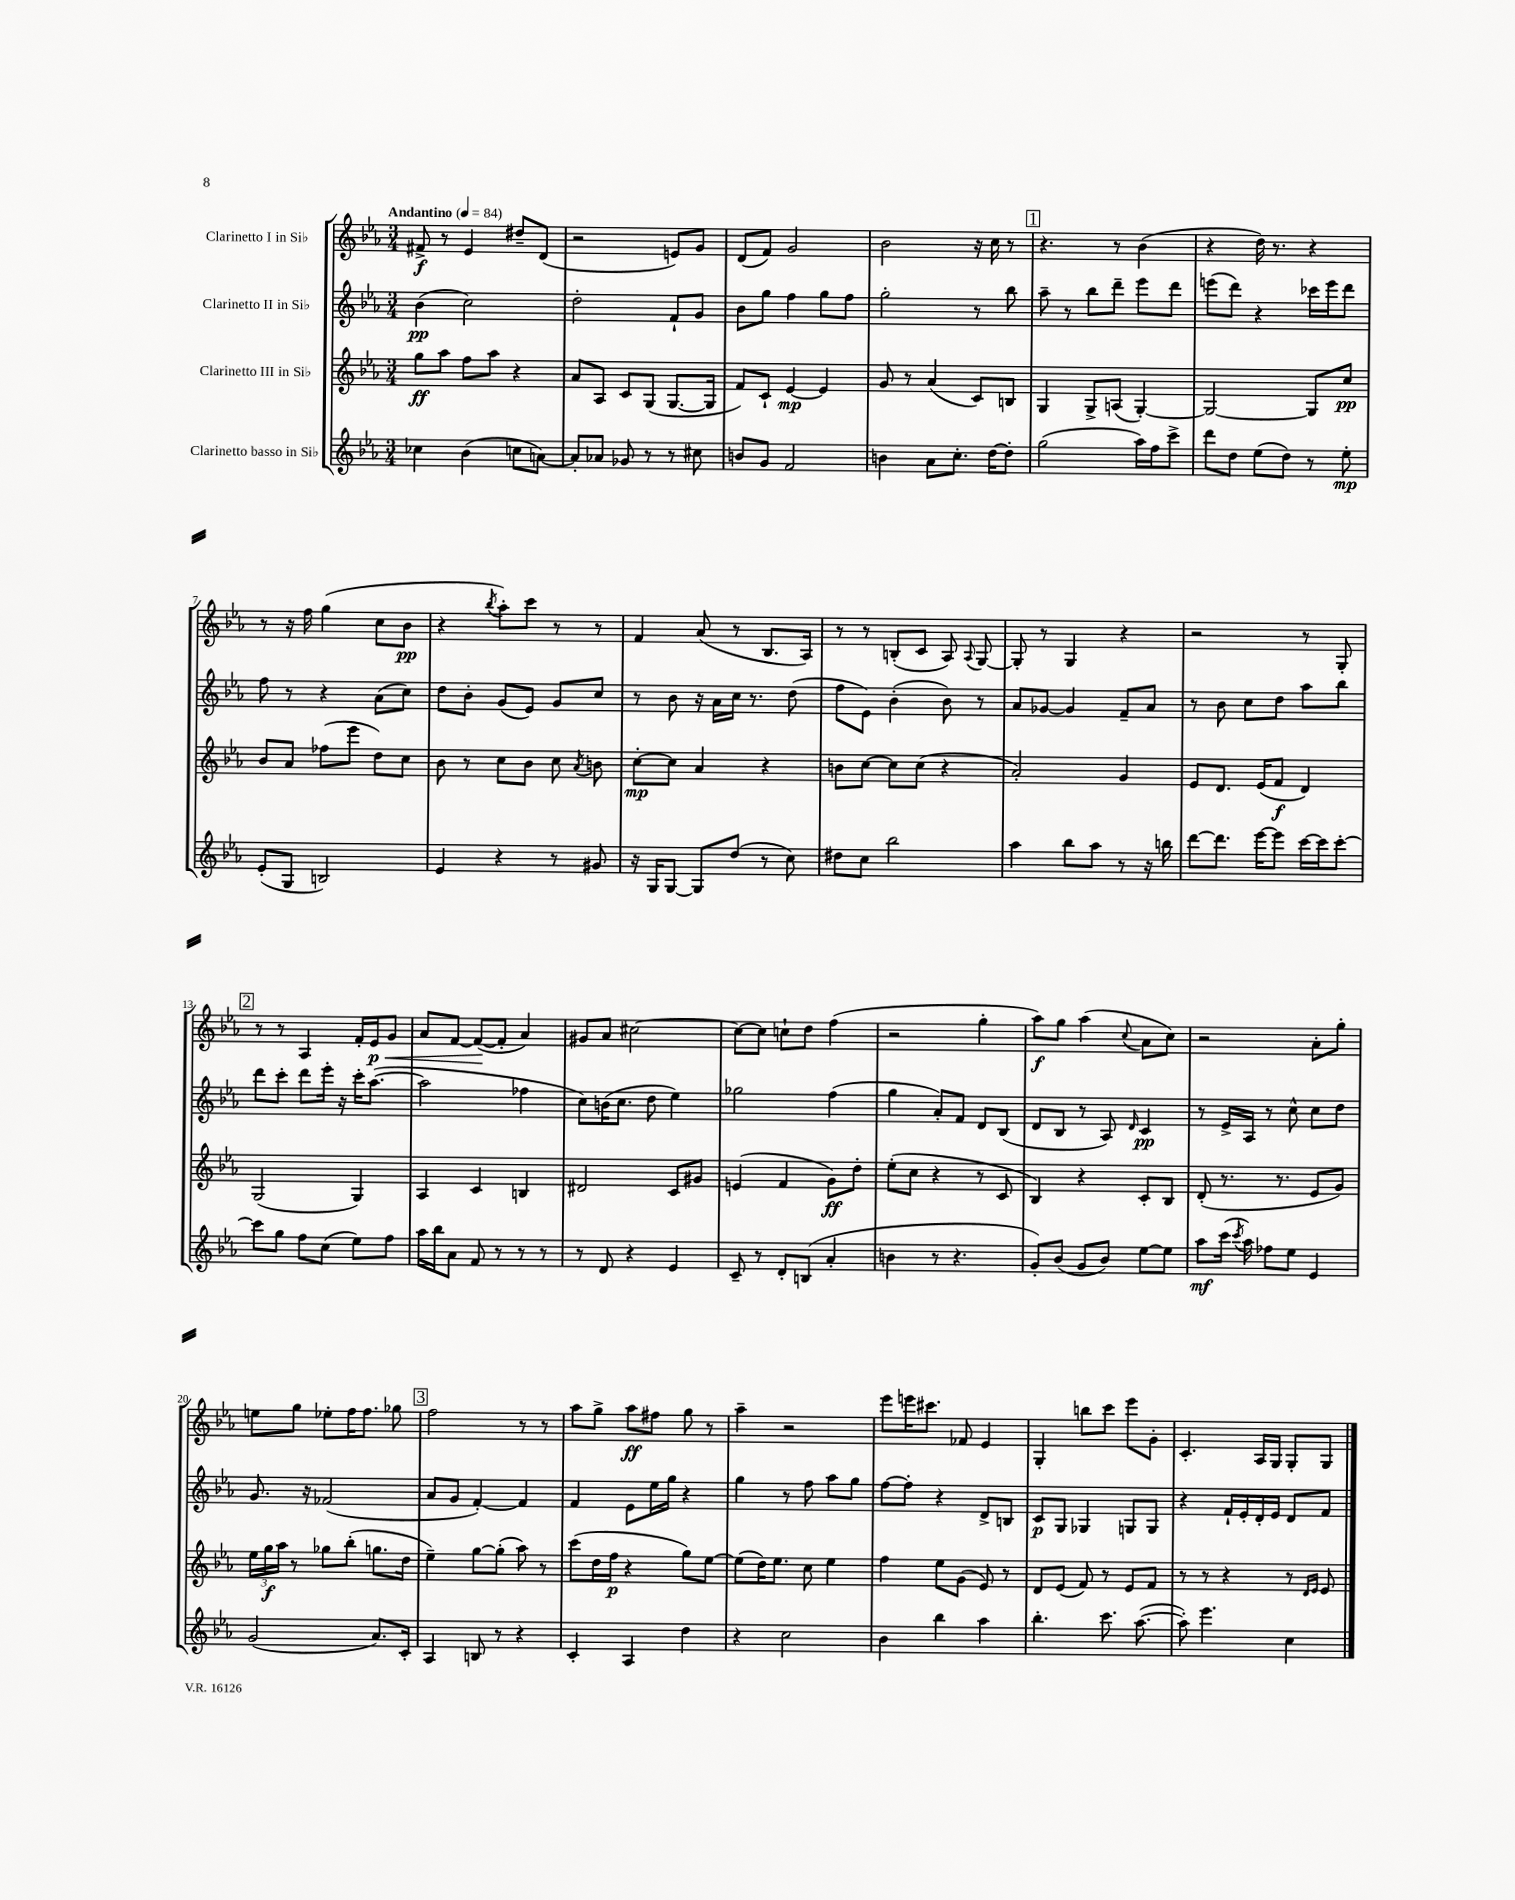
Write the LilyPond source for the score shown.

<<
\new StaffGroup <<
\new Staff = "s0" \with { instrumentName = "Clarinetto I in Sib" } {
    \clef treble \key ees \major \numericTimeSignature \time 3/4 \tempo "Andantino" 4 = 84
    \autoBeamOff fis'8->\f r8 ees'4 dis''8[-- d'8]( |
    r2 e'8[) g'8] |
    d'8[( f'8]) g'2 |
    bes'2 r16 c''16 r8 |
    \mark \markup { \box "1" } r4. r8 bes'4( |
    r4 d''16) r8. r4 |
    r8 r16 f''16 g''4( c''8[ bes'8]\pp |
    r4 \acciaccatura { bes''8 } aes''8[-.) c'''8] r8 r8 |
    f'4 aes'8( r8 bes8.[ aes16]) |
    r8 r8 b8[-.( c'8] aes8) \appoggiatura { aes8 } g8~ |
    g8-. r8 g4 r4 |
    r2 r8 g8-. |
    \mark \markup { \box "2" } r8 r8 aes4 f'16[-. ees'16\p\< g'8] |
    aes'8[ f'8]~ f'8[~\!( f'8]-. aes'4) |
    gis'8[ aes'8] cis''2~ |
    cis''8[~ cis''8] c''8[-! d''8] f''4( |
    r2 g''4-. |
    aes''8[\f) g''8] aes''4( \appoggiatura { c''8 } aes'8[ c''8]) |
    r2 aes'8[-. g''8]-. |
    e''8[ g''8] ees''8[-. f''16 f''8.] ges''8 |
    \mark \markup { \box "3" } f''2 r8 r8 |
    aes''8[ g''8]-> aes''8[\ff fis''8] g''8 r8 |
    aes''4-- r2 |
    ees'''8[ e'''16 cis'''8.] fes'8 ees'4 |
    g4-. b''8[ c'''8] ees'''8[ g'8]-. |
    c'4.-. aes16[ g16] g8[-. g8] \bar "|." |
}
\new Staff = "s1" \with { instrumentName = "Clarinetto II in Sib" } {
    \clef treble \key ees \major \numericTimeSignature \time 3/4
    \autoBeamOff bes'4\pp( c''2) |
    d''2-. f'8[-! g'8] |
    bes'8[ g''8] f''4 g''8[ f''8] |
    g''2-. r8 bes''8 |
    \mark \markup { \box "1" } aes''8-- r8 bes''8[ d'''8]-- ees'''8[ d'''8] |
    e'''8[( d'''8]) r4 ces'''16[ e'''16 d'''8] |
    f''8 r8 r4 aes'8[( c''8]) |
    d''8[ bes'8]-. g'8[( ees'8]) g'8[ c''8] |
    r8 bes'8 r16 aes'16[ c''16] r8. d''8( |
    f''8[ ees'8]) bes'4-.( bes'8) r8 |
    aes'8[ ges'8]~ ges'4 f'8[-- aes'8] |
    r8 bes'8 c''8[ d''8] aes''8[ bes''8] |
    \mark \markup { \box "2" } d'''8[ c'''8]-. d'''8[ ees'''16]-. r16 c'''16[-. aes''8.]~( |
    aes''2 fes''4 |
    c''8[) b'16( c''8.] d''8 ees''4) |
    ges''2 f''4( |
    g''4 aes'8[-.) f'8] d'8[ bes8]( |
    d'8[ bes8] r8 aes8) \grace { d'16 } c'4\pp |
    r8 ees'16[-> aes16] r8 c''8-^ c''8[ d''8] |
    g'8. r16 fes'2( |
    \mark \markup { \box "3" } aes'8[ g'8] f'4~-.) f'4 |
    f'4 ees'8[ ees''16 g''16] r4 |
    g''4 r8 f''8 aes''8[ g''8] |
    f''8[~ f''8]-. r4 d'8[-> b8] |
    c'8[\p g8] ges4 g8[ g8] |
    r4 f'16[-! ees'16-. d'16-. ees'16] d'8[ f'8] \bar "|." |
}
\new Staff = "s2" \with { instrumentName = "Clarinetto III in Sib" } {
    \clef treble \key ees \major \numericTimeSignature \time 3/4
    \autoBeamOff g''8[\ff aes''8] f''8[ aes''8] r4 |
    aes'8[ aes8] c'8[ g8]( g8.[~ g16] |
    f'8[) c'8]-! ees'4~\mp ees'4 |
    g'8 r8 aes'4( c'8[) b8] |
    \mark \markup { \box "1" } g4 g8[-> a8]( g4~-.) |
    g2~ g8[ c''8]\pp |
    bes'8[ aes'8] fes''8[( ees'''8] d''8[) c''8] |
    bes'8 r8 c''8[ bes'8] c''8 \acciaccatura { aes'8 } b'8 |
    c''8[~-.\mp c''8] aes'4 r4 |
    b'8[ c''8]~ c''8[ c''8]( r4 |
    aes'2-.) g'4 |
    ees'8[ d'8.] ees'16[( f'8]\f d'4) |
    \mark \markup { \box "2" } g2( g4) |
    aes4 c'4 b4 |
    dis'2 c'8[ gis'8] |
    e'4( f'4 g'8[\ff) d''8]-. |
    ees''8[-.( c''8] r4 r8 c'8 |
    bes4) r4 c'8[-. bes8] |
    d'8-.( r8. r8. ees'8[ g'8]) |
    \tuplet 3/2 { ees''16[ g''16\f aes''16] } r8 ges''8[ bes''8]-.( g''8.[ d''16] |
    \mark \markup { \box "3" } ees''4--) g''8[~ g''8]-.( aes''8) r8 |
    c'''8[( d''16 f''16]\p r4 g''8[) ees''8]~ |
    ees''8[( d''16) ees''8.] c''8 ees''4 |
    f''4 ees''8[ g'8]( ees'8) r8 |
    d'8[ ees'8]( f'8) r8 ees'8[ f'8] |
    r8 r8 r4 r8 \grace { d'16[ ees'16] } ees'8 \bar "|." |
}
\new Staff = "s3" \with { instrumentName = "Clarinetto basso in Sib" } {
    \clef treble \key ees \major \numericTimeSignature \time 3/4
    \autoBeamOff ces''4 bes'4( c''8[ a'8]~) |
    a'8[-. aes'8] ges'8 r8 r8 cis''8 |
    b'8[ g'8] f'2 |
    b'4 aes'8[ c''8.]-. d''16[~ d''8]-. |
    \mark \markup { \box "1" } g''2( aes''16[) f''16 c'''8]-> |
    d'''8[ d''8] ees''8[( d''8]) r8 ees''8-.\mp |
    ees'8[-.( g8] b2) |
    ees'4 r4 r8 gis'8 |
    r16 g16[ g8]~ g8[ d''8]( r8 c''8) |
    dis''8[ c''8] bes''2 |
    aes''4 bes''8[ aes''8] r8 r16 b''16 |
    d'''8[~ d'''8.] ees'''16[~ ees'''8] c'''16[~ c'''16 c'''8]~-. |
    \mark \markup { \box "2" } c'''8[ g''8] f''8[ c''8]( ees''8[) f''8] |
    aes''16[ bes''16 aes'8] f'8 r8 r8 r8 |
    r8 d'8 r4 ees'4 |
    c'8-- r8 d'8[-. b8]( aes'4-. |
    b'4 r8 r4. |
    g'8[-.) bes'8]( g'8[ bes'8]) ees''8[~ ees''8] |
    aes''8[\mf c'''16]( \acciaccatura { c'''8 } aes''16) fes''8[ ees''8] ees'4 |
    g'2( aes'8.[) c'16]-. |
    \mark \markup { \box "3" } aes4 b8 r8 r4 |
    c'4-. aes4 d''4 |
    r4 c''2 |
    bes'4 bes''4 aes''4 |
    bes''4.-. c'''8. aes''8.~( |
    aes''8-.) ees'''4. c''4 \bar "|." |
}
>>
>>
